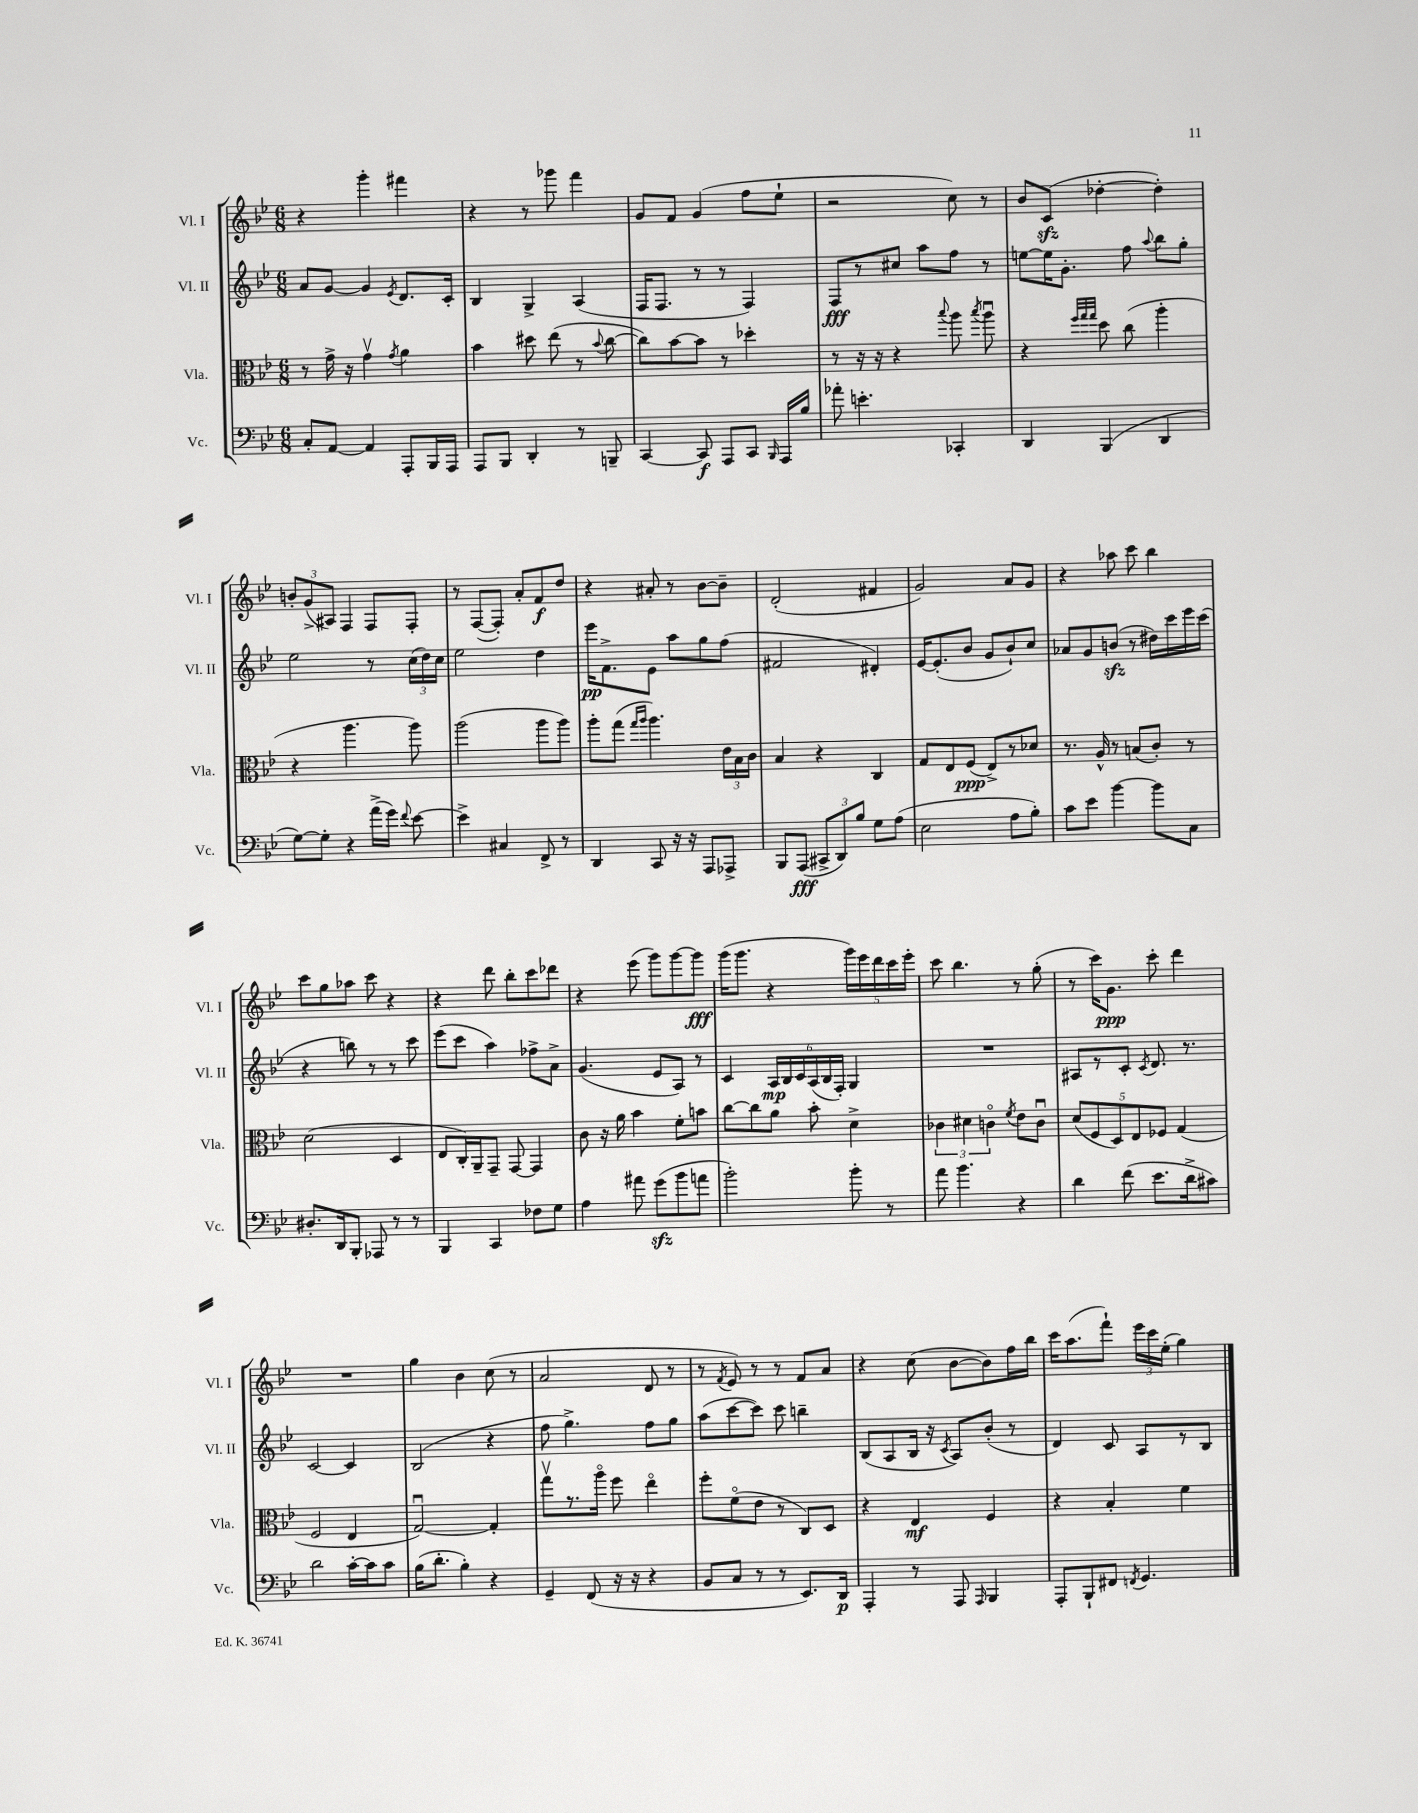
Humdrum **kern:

**kern	**kern	**kern	**kern
*staff4	*staff3	*staff2	*staff1
*clefF4	*clefC3	*clefG2	*clefG2
*k[b-e-]	*k[b-e-]	*k[b-e-]	*k[b-e-]
*M6/8	*M6/8	*M6/8	*M6/8
8C'/L	8r	8a/L	4r
[8AA/J	16g^\	[8g/J	.
.	16r	.	.
4AA/]	4gv\	4g/]	4ggg'\
.	8qg/	8qe-/	.
8AAA'/L	4a\	8.d/L	4fff#\
16BBB-/L	.	.	.
16AAA/JJ	.	16c'/Jk	.
=	=	=	=
8AAA/L	4b-\	4B-/	4r
8BBB-/J	.	.	.
4DD'/	8dd#\	4G^/	8r
.	(8ee-\	.	8ggg-\
8r	8r	(4A/	4fff\
.	8qqb-/	.	.
8BBB~/	[8cc\	.	.
=	=	=	=
[4CC/	8cc\]L)	16F/LK	8g/L
.	.	8.F/J	.
.	[8b-\	.	8f/J
8CC/]	8b-\]J	8r	(4g/
8AAA/L	8r	8r	.
8CC/J	4dd-'\	4F/)	8ff\L
16qqBBB-/	.	.	.
16AAA/LL	.	.	8ee-`\J
16B-/JJ	.	.	.
=	=	=	=
8a-'\	8r	8F/L	2r
4.e'\	16r	8r	.
.	16r	.	.
.	4r	8cc#/J	.
.	.	8aa\L	.
.	8qqbb-/	.	.
4CC-'/	8aa\	8ff\J	8cc\)
.	8qbb-/	.	.
.	8aau\	8r	8r
=	=	=	=
4DD/	4r	[8ee\L	8b-/L
.	.	16ee\]K	(8c/J
.	.	8.g'\J	.
.	32qqff/LLL	.	.
.	32qqgg/	.	.
.	32qqgg/JJJ	.	.
(4BBB-/	8dd\	.	[4dd-'\
.	(8cc\	8ff\	.
.	.	8qqaa/	.
4DD/	4aa'\	8bb-\L	4dd-'\])
.	.	8gg'\J	.
=	=	=	=
[8G\L)	4r	2ee-\	12b'/L
.	.	.	(12g^/
8G'\]J	.	.	.
.	.	.	12A#/J)
4r	4.aa\	.	4F/
(16a^\LL	.	8r	8F/L
16g\JJ)	.	.	.
8qqf/	.	.	.
[8e-\	8aa\)	(24cc\LL	8F'/J
.	.	24dd\)	.
.	.	24cc\JJ	.
=	=	=	=
4e-^\]	(2aa\	2ee-\	8r
.	.	.	([8F/L
4C#/	.	.	8F'/]J)
.	.	.	8a'/L
8FF^/	8aa\L	4dd\	8f/
8r	8aa\J)	.	8dd/J
=	=	=	=
4DD/	8aa'\L	16eee-\LK	4r
.	.	8.f^\	.
.	(8gg\J	.	.
.	16qqgg/LL	.	.
.	16qqaa/JJ	.	.
8CC/	4.aa\)	8e-\J	8a#'/
16r	.	8aa\L	8r
16r	.	.	.
8AAA/L	.	8gg\	[8b-\L
8AAA-^/J	24e-\LL	(8ff\J	8b-~\]J
.	24B-\	.	.
.	24c\JJ	.	.
=	=	=	=
8BBB-/L	4B-/	2f#/	(2d'/
(8AAA/J	.	.	.
12CC#^/L	4r	.	.
12DD/)	.	.	.
12B-/J	.	.	.
8G\L	4C/	4d#'/)	4f#/
(8A\J	.	.	.
=	=	=	=
2E-\	8G/L	[16e-/LK	2g/)
.	.	(8.e-'/]	.
.	8E-/	.	.
.	(8F/J	8b-/J	.
.	8E-^/L)	8g/L	.
8A\L	8r	8b-`/)	8a/L
8B-'\J)	8d-/J	8cc/J	8g/J
=	=	=	=
8c\L	8.r	8a-/L	4r
8e-\J	.	8g/	.
.	16A^^/	.	.
[4b-\	8r	(8b/J	8aa-\
.	(8B/L	8r	8ccc\
8b-\]L	8c'/J)	16dd#\LL)	4bb-\
.	.	16ccc\	.
8C\J	8r	16eee-\	.
.	.	(16ccc\JJ	.
=	=	=	=
8.D#'/L	(2d\	4r	8ccc\L
.	.	.	8gg\
16DD/k	.	.	.
8BBB-'/J	.	8bb\)	8aa-\J
8AAA-/	.	8r	8ccc\
8r	4D/	8r	4r
8r	.	8ccc\	.
=	=	=	=
4BBB-/	8E-/L	(8eee-\L	4r
.	16C'/L)	8ccc\J	.
.	16AA~/J	.	.
4CC/	8GG~/J	4aa\)	8ddd\
.	[8GG/	.	8bb-'\L
8F-\L	4GG/]	8ff-^\L	8ccc\
8G\J	.	8a^\J	8ddd-\J
=	=	=	=
4A\	8c\	(4.g/	4r
.	16r	.	.
.	16a\	.	.
8a#\	4b-\	.	(8eee-\
(8g\L	.	8e-/L	8ggg\L)
8b-\	8f'\L	8A/J)	[8ggg\
8a\J	8b\J	8r	8ggg\]J
=	=	=	=
2b-'\)	[8cc\L	4c/	(16ggg\LK
.	.	.	8.ggg\J
.	8cc\]	.	.
.	8a\J	24A/LL	4r
.	.	24B-/	.
.	.	24c/	.
.	8b-'\	(24A/	.
.	.	24B-/	.
.	.	24F'/JJ)	.
8b-'\	4d^\	4G/	20ggg\LL)
.	.	.	20eee-\
.	.	.	20ddd\
8r	.	.	.
.	.	.	20ccc\
.	.	.	20eee-'\JJ
=	=	=	=
8a\	6c-\	2.r	8ccc\
4.b-\	.	.	4.bb-\
.	6d#\	.	.
.	6co\	.	.
.	8qf/	.	.
4r	8e-\L	.	8r
.	8cu\J	.	(8gg'\
=	=	=	=
4d\	(10d/L	8A#/L	8r
.	10F/	.	.
.	.	8r	16ccc\LK)
.	.	.	8.g\J
.	10D/)	.	.
(8f\	.	8c'/J	.
.	10E-/	.	.
.	.	8qc/	.
8.e-\L	.	8.d/	8ccc'\
.	10F-/J	.	.
.	(4G/	.	4ddd\
16d^\k	.	8.r	.
8c#\J)	.	.	.
=	=	=	=
2d\	2F/	[2c/	2.r
[16c'\LL	4E-/	4c/]	.
16c\]J	.	.	.
8c\J	.	.	.
=	=	=	=
(16B-\LK	[2Gu/)	(2B-/	4gg\
8.d'\J	.	.	.
4B-'\)	.	.	4b-\
4r	4G'/]	4r	(8cc\
.	.	.	8r
=	=	=	=
4GG~/	8ggv\L	8ff\	2a/
.	8.r	4.gg^\)	.
(8FF/	.	.	.
.	16aao\Jk	.	.
16r	8ff\	.	.
16r	.	.	.
4r	4ee-o\	8ff\L	8d/
.	.	8gg\J	8r
=	=	=	=
8BB-/L	8ff'\L	(8aa\L	8r
.	.	.	8qf/
8C/J	(8fo\	[8ccc\	8e-/)
8r	8e-\J	8ccc\]J)	8r
8r	8r	8ccc\	8r
8.EE-/L)	8C/L)	4bb~\	8f/L
.	8D/J	.	8a/J
16DD/Jk	.	.	.
=	=	=	=
4AAA'/	4r	(8B-/L	4r
.	.	8A/	.
8r	4E-/	16B-/Jk	(8cc\
.	.	16r	.
.	.	8qc/	.
8AAA/	.	8A/L)	[8b-\L
16qqAAA/	.	.	.
4BBB-/	4F/	(8b-'/J	8b-\])
.	.	8r	16ff\L
.	.	.	16bb-\JJ
=	=	=	=
8AAA'/L	4r	4d/)	16ccc\LK
.	.	.	(8.aa\
8BBB-`/	.	.	.
8FF#/J	4B-'/	8c/	8fff`\J)
8qFF/	.	.	.
4.GG/	.	8A/L	24eee-\LL
.	.	.	24ccc\
.	.	.	(24ee-'\JJ
.	4f\	8r	4gg\)
.	.	8B-/J	.
==	==	==	==
*-	*-	*-	*-
